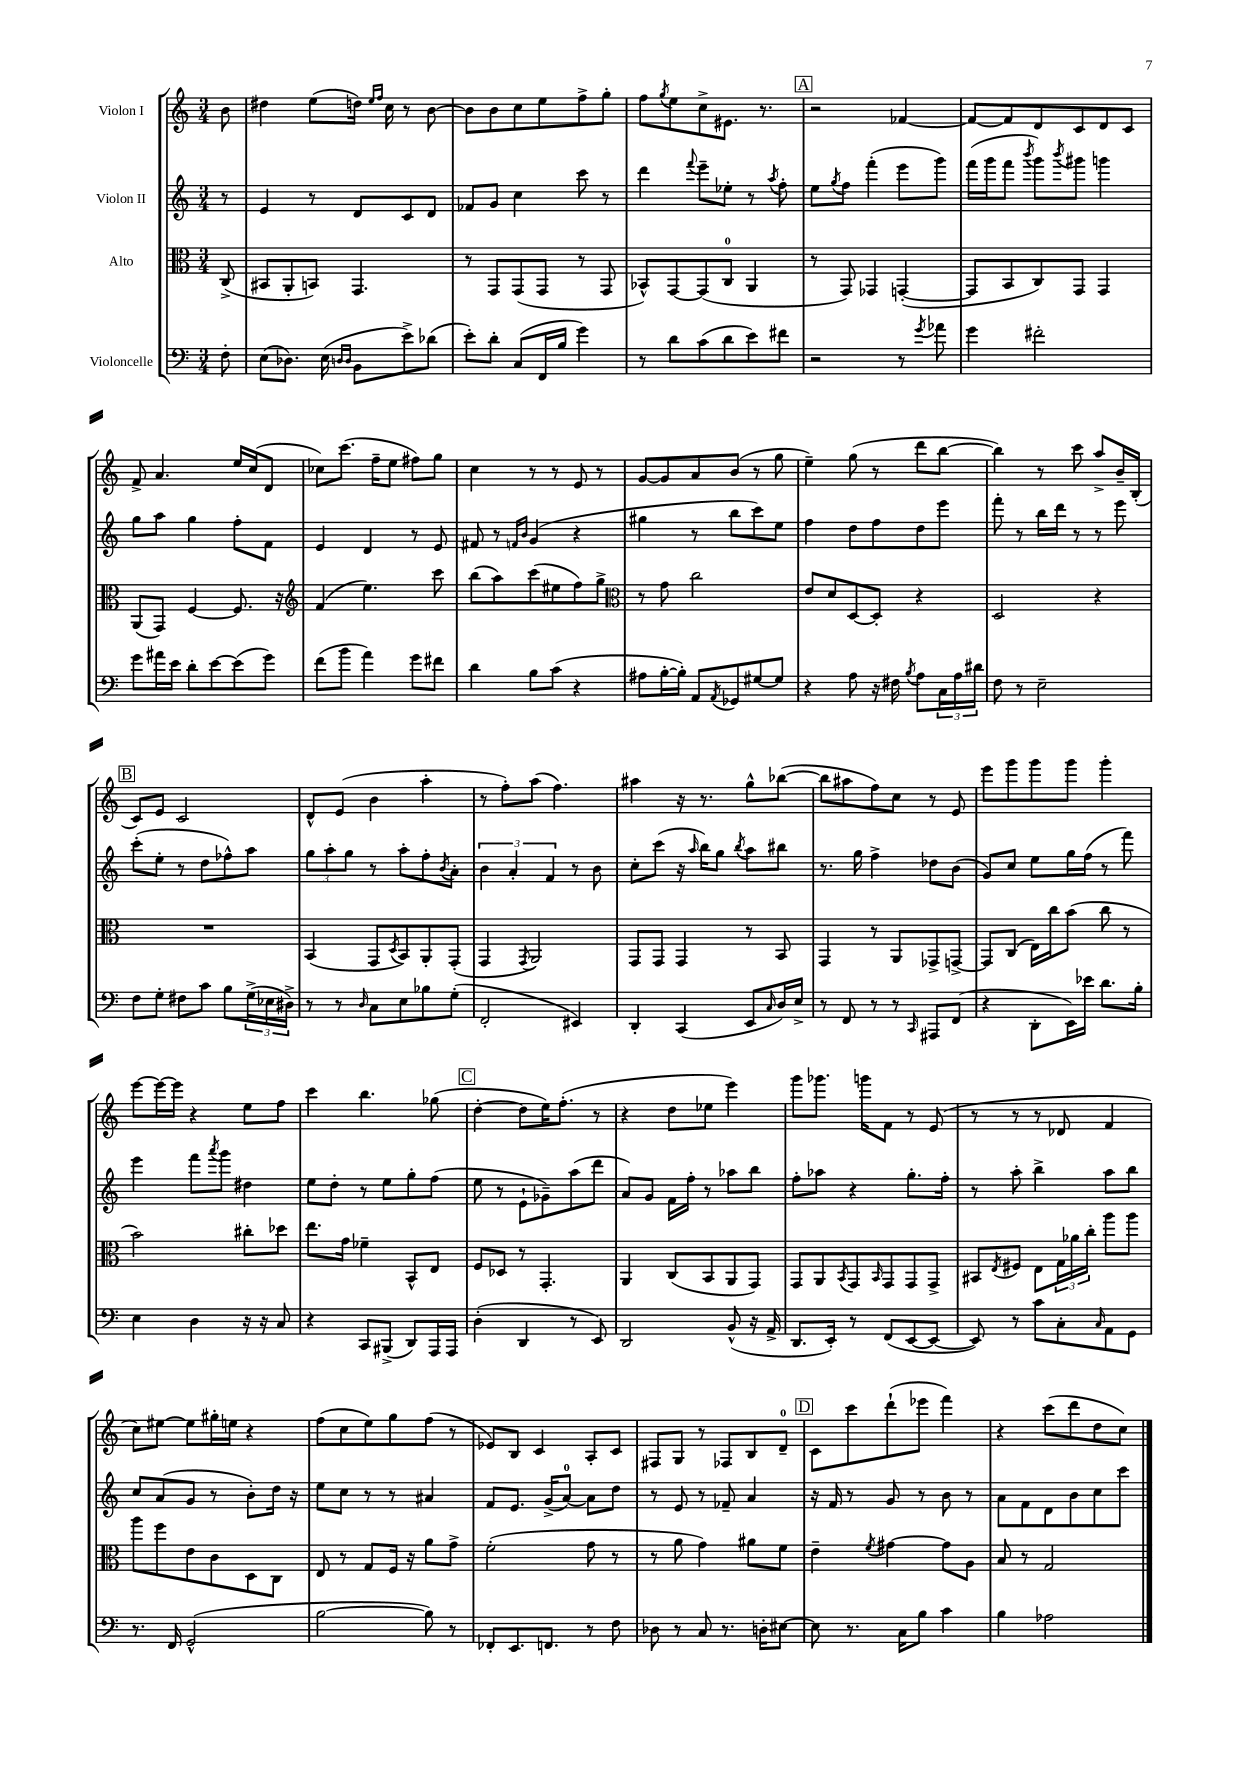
<<
\new StaffGroup <<
\new Staff = "s0" \with { instrumentName = "Violon I" } {
    \clef treble \key c \major \numericTimeSignature \time 3/4 \partial 8
    b'8 |
    dis''4 e''8( d''16) \grace { e''16 f''16 } c''16 r8 b'8~ |
    b'8 b'8 c''8 e''8 f''8-> g''8-. |
    f''8 \acciaccatura { g''8 } e''8 c''8-> eis'8. r8. |
    \mark \markup { \box "A" } r2 fes'4~ |
    fes'8~ fes'8 d'8 c'8 d'8 c'8 |
    f'8-> a'4. e''16 c''16( d'8 |
    ces''8) c'''8.( f''16-- e''8 fis''8) g''8 |
    c''4 r8 r8 e'8 r8 |
    g'8~ g'8 a'8 b'8( r8 g''8 |
    e''4--) g''8( r8 d'''8 b''8~ |
    b''4) r8 c'''8 a''8-> b'16-- b16-.( |
    \mark \markup { \box "B" } c'8) e'8 c'2 |
    d'8-^ e'8( b'4 a''4-. |
    r8 f''8-.) a''8( f''4.) |
    ais''4 r16 r8. g''8-^ bes''8~( |
    bes''8 ais''8 f''8) c''8 r8 e'8 |
    e'''8 g'''8 g'''8 g'''8 g'''4-. |
    e'''8~ e'''16~ e'''16 r4 e''8 f''8 |
    c'''4 b''4. ges''8( |
    \mark \markup { \box "C" } d''4~-. d''8 e''16) f''8.-.( r8 |
    r4 d''8 ees''8 e'''4) |
    g'''8 ges'''8. g'''16 f'8 r8 e'8( |
    r8 r8 r8 des'8 f'4 |
    c''8) eis''8~ eis''8 gis''16-. e''16 r4 |
    f''8( c''8 e''8) g''8 f''8( r8 |
    ees'8) b8 c'4 a8-. c'8 |
    fis8 g8 r8 fes8 b8 d'8-0-- |
    \mark \markup { \box "D" } c'8 c'''8 d'''8-!( ees'''8 f'''4) |
    r4 c'''8( d'''8 d''8 c''8) \bar "|." |
}
\new Staff = "s1" \with { instrumentName = "Violon II" } {
    \clef treble \key c \major \numericTimeSignature \time 3/4 \partial 8
    r8 |
    e'4 r8 d'8 c'8 d'8 |
    fes'8 g'8 c''4 c'''8 r8 |
    d'''4 \appoggiatura { f'''8 } e'''8-- ees''8-. r8 \acciaccatura { a''8 } f''8-. |
    \mark \markup { \box "A" } e''8 \acciaccatura { g''8 } f''8 f'''4-.( e'''8 g'''8) |
    f'''16( g'''16 f'''8 \acciaccatura { b'''8 } g'''8) \acciaccatura { b'''8 } gis'''8 g'''4 |
    g''8 a''8 g''4 f''8-. f'8 |
    e'4 d'4 r8 e'8 |
    fis'8 r8 \grace { f'16 b'16 } g'4( r4 |
    gis''4 r8 b''8 c'''8) e''8 |
    f''4 d''8 f''8 d''8 e'''8 |
    f'''8-. r8 b''16 d'''16 r8 r8 e'''8 |
    \mark \markup { \box "B" } c'''8-.( e''8-. r8 d''8 fes''8-^) a''8 |
    \tuplet 3/2 { g''8 a''8-. g''8 } r8 a''8-. f''8-. \acciaccatura { b'8 } a'8-. |
    \tuplet 3/2 { b'4 a'4-. f'4 } r8 b'8 |
    c''8-. c'''8( r16 \grace { a''16 } b''16) g''8 \acciaccatura { b''8 } a''8 bis''8 |
    r8. g''16 f''4-> des''8 b'8( |
    g'8) c''8 e''8 g''16 f''16( r8 f'''8) |
    e'''4 f'''8 \acciaccatura { a'''8 } g'''8 dis''4 |
    e''8 d''8-. r8 e''8 g''8-. f''8( |
    \mark \markup { \box "C" } e''8 r8 e'8-! ges'8--) a''8( d'''8 |
    a'8) g'8 f'16 f''16-. r8 aes''8 b''8 |
    f''8-. aes''8 r4 g''8.-. f''16-. |
    r8 a''8-. b''4-> a''8 b''8 |
    c''8 a'8( g'8 r8 b'8-.) d''16 r16 |
    e''8 c''8 r8 r8 ais'4 |
    f'8 e'8. g'16->( a'8-0~) a'8 d''8 |
    r8 e'8 r8 fes'8-- a'4 |
    \mark \markup { \box "D" } r16 f'16 r8 g'8 r8 b'8 r8 |
    a'8 f'8 d'8 b'8 c''8 c'''8 \bar "|." |
}
\new Staff = "s2" \with { instrumentName = "Alto" } {
    \clef alto \key c \major \numericTimeSignature \time 3/4 \partial 8
    c8->( |
    bis,8 a,8-. b,8) g,4. |
    r8 g,8 g,8( g,8 r8 g,8 |
    bes,8-^) g,8~ g,8( c8-0 a,4 |
    \mark \markup { \box "A" } r8 g,8) ges,4 g,4~-.( |
    g,8 b,8 c8) g,8 g,4 |
    a,8( g,8) f4~ f8. r16 |
    \clef treble f'4( e''4.) c'''8 |
    b''8( a''8) c'''8( eis''8 f''8) g''8-> |
    \clef alto r8 g'8 c''2 |
    e'8 d'8 d8~ d8-. r4 |
    d2 r4 |
    \mark \markup { \box "B" } R2. |
    b,4( g,8 \acciaccatura { d8 } b,8) a,8-. g,8-.( |
    g,4 \acciaccatura { g,8 } a,2) |
    g,8 g,8 g,4 r8 b,8 |
    g,4 r8 a,8 ges,8-> g,8~-> |
    g,8 c8( e16) c''16 b'8( c''8 r8 |
    b'2) cis''8-. des''8 |
    e''8. g'16 fes'4-- b,8-^ e8 |
    \mark \markup { \box "C" } f8 des8 r8 g,4.-. |
    a,4 c8( b,8 a,8 g,8) |
    g,8 a,8 \acciaccatura { b,8 } g,8 \grace { b,16 } g,8 g,8 g,8-> |
    bis,8 \acciaccatura { e8 } fis8 e8 \tuplet 3/2 { g16 aes'16 c''16-. } a''8 a''8 |
    a''8 f''8 e'8 c'8 d8 c8 |
    e8 r8 g8 f16 r16 a'8 g'8-> |
    f'2-.( g'8 r8 |
    r8 a'8 g'4) ais'8 f'8 |
    \mark \markup { \box "D" } e'4-- \acciaccatura { f'8 } gis'4~ gis'8 a8 |
    b8 r8 g2 \bar "|." |
}
\new Staff = "s3" \with { instrumentName = "Violoncelle" } {
    \clef bass \key c \major \numericTimeSignature \time 3/4 \partial 8
    f8-. |
    e8( des8.) e16( \grace { d16 d16 } b,8 e'8->) des'8( |
    e'8-.) d'8-. c8( f,16 b16 g'4) |
    r8 d'8 c'8( d'8 e'8) fis'8 |
    \mark \markup { \box "A" } r2 r8 \acciaccatura { g'8 } aes'8 |
    g'4 fis'2-. |
    g'8 ais'16 e'16 d'8-. e'8~ e'8( g'8) |
    f'8( b'8 a'4) g'8 fis'8 |
    d'4 b8 c'8( r4 |
    ais8 b16~-. b16-.) a,8 \acciaccatura { a,8 } ges,8 gis8~ gis8 |
    r4 a8 r16 fis16 \acciaccatura { b8 } a8 \tuplet 3/2 { c16 a16 dis'16 } |
    f8 r8 e2-- |
    \mark \markup { \box "B" } f8 g8-. fis8 c'8 b8 \tuplet 3/2 { g16->( ees16 dis16->) } |
    r8 r8 \grace { d16 } c8 e8 bes8 g8-.( |
    f,2-. eis,4) |
    d,4-. c,4( e,8 \grace { c16 } d16) e16-> |
    r8 f,8 r8 r8 \grace { c,16 } ais,,8 f,8( |
    r4 d,8-. e,16) ees'16 d'8. b16-. |
    e4 d4 r16 r16 c8 |
    r4 c,8 bis,,8->( d,8) a,,16 a,,16 |
    \mark \markup { \box "C" } d4-.( d,4 r8 e,8) |
    d,2 b,8-^( r16 a,16-> |
    d,8. e,16-.) r8 f,8( e,8~ e,8~ |
    e,8) r8 c'8 c8-. \grace { c16 } a,8 g,8 |
    r8. f,16 g,2-^( |
    b2~ b8) r8 |
    fes,8-. e,8. f,8. r8 f8 |
    des8 r8 c8 r8. d16-. eis8~ |
    \mark \markup { \box "D" } eis8 r8. c16 b8 c'4 |
    b4 aes2 \bar "|." |
}
>>
>>
\layout { \context { \Score \remove "Bar_number_engraver" } }
